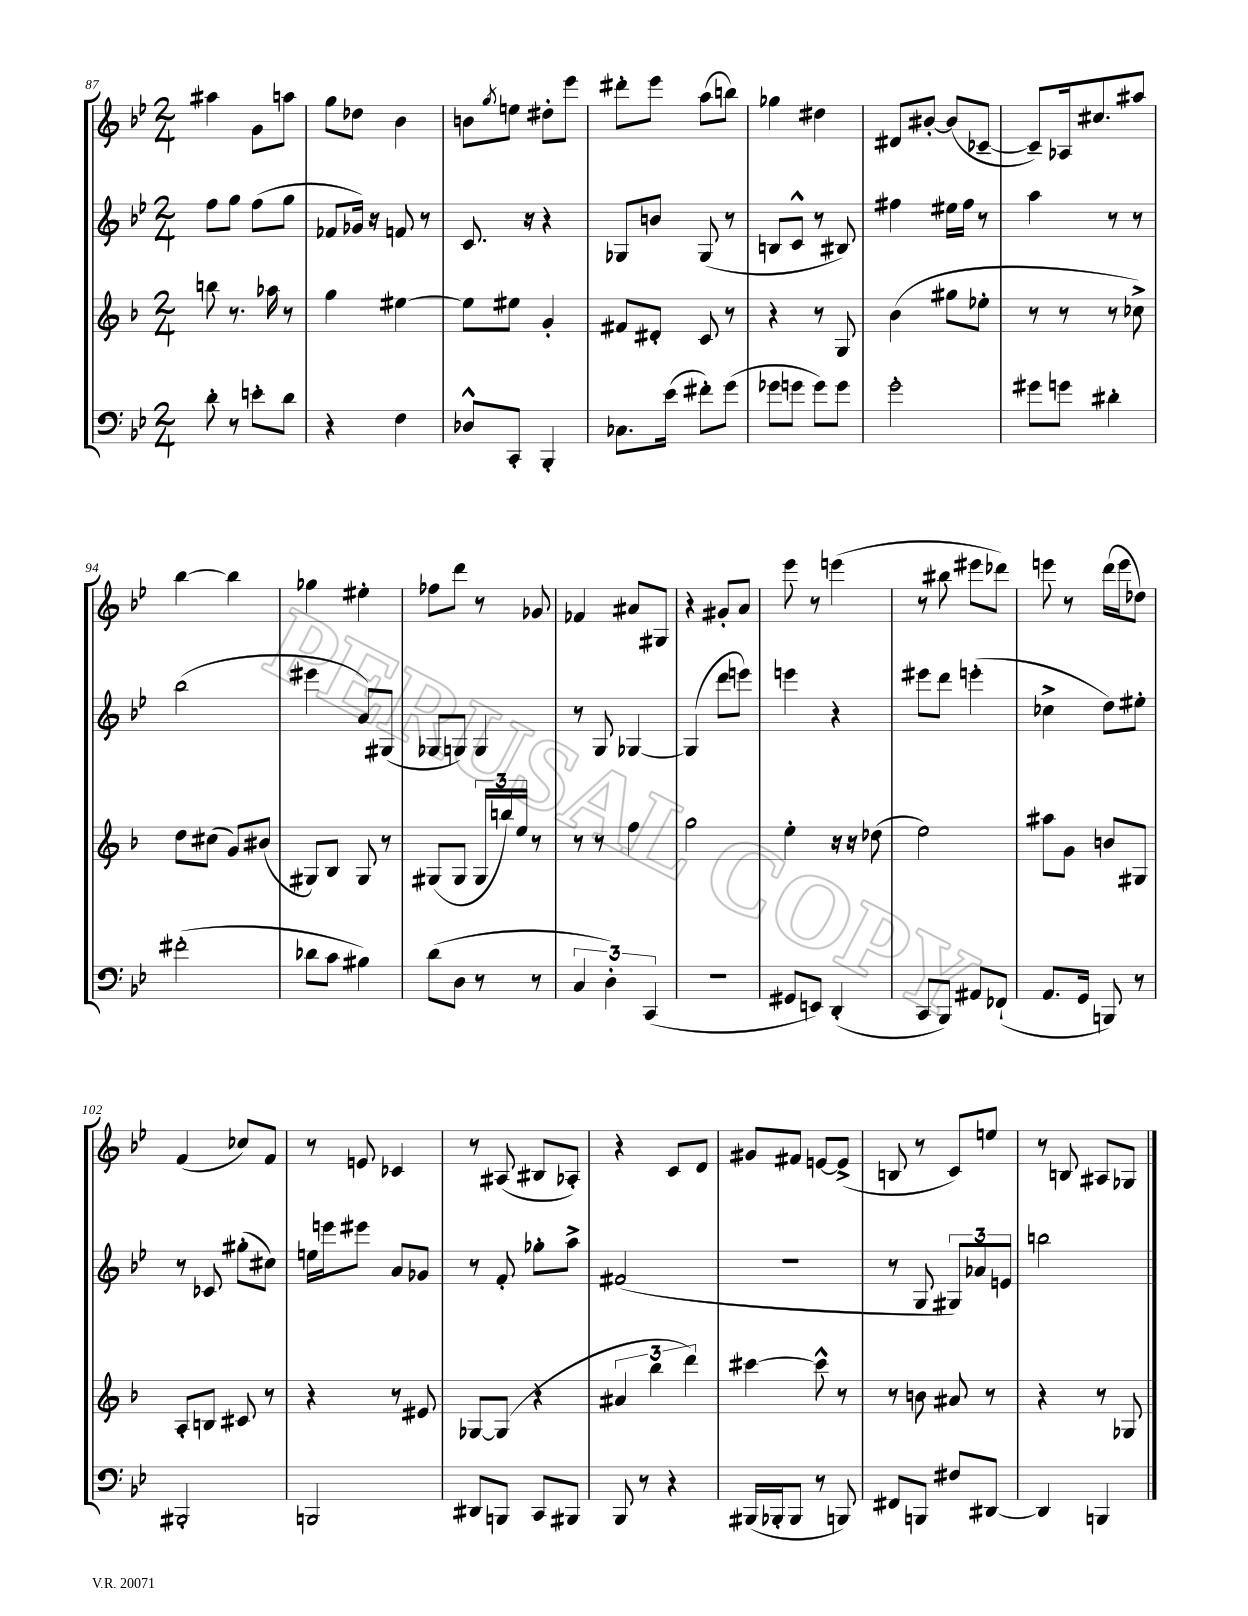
<<
\new StaffGroup <<
\new Staff = "s0" {
    \clef treble \key bes \major \numericTimeSignature \time 2/4
    ais''4 g'8 a''8 |
    g''8 des''8 bes'4 |
    b'8 \acciaccatura { g''8 } e''8 dis''8-. ees'''8 |
    dis'''8-. ees'''8 a''8( b''8) |
    ges''4 dis''4 |
    dis'8 bis'8~-. bis'8( ces'8~-- |
    ces'8--) aes16 cis''8. ais''8 |
    bes''4~ bes''4 |
    ges''4 eis''4-. |
    fes''8 d'''8 r8 ges'8 |
    fes'4 ais'8 gis8 |
    r4 gis'8-. a'8 |
    ees'''8 r8 e'''4( |
    r8 bis''8 eis'''8 des'''8) |
    e'''8 r8 d'''16( e'''16 des''8) |
    f'4( ces''8) f'8 |
    r8 e'8 ces'4 |
    r8 ais8( bis8 aes8-.) |
    r4 c'8 d'8 |
    gis'8 fis'8 e'8~ e'8->( |
    b8 r8 c'8) e''8 |
    r8 b8 ais8 ges8 \bar "|." |
}
\new Staff = "s1" {
    \clef treble \key bes \major \numericTimeSignature \time 2/4
    f''8 g''8 f''8( g''8 |
    fes'8 ges'16) r16 f'8 r8 |
    c'8. r16 r4 |
    ges8 b'8 ges8( r8 |
    b8 c'8-^ r8 bis8) |
    fis''4 eis''16 fis''16 r8 |
    a''4 r8 r8 |
    bes''2( |
    eis'''4 a'8) gis8( |
    ges8 g8) g4 |
    r8 g8 ges4~ |
    ges4( d'''8 e'''8) |
    e'''4 r4 |
    eis'''8 d'''8 e'''4-.( |
    ces''4-> d''8) eis''8-. |
    r8 ces'8 gis''8-.( cis''8) |
    e''16 e'''16 eis'''8 a'8 ges'8 |
    r8 f'8-. ges''8-. a''8-> |
    fis'2( |
    r2 |
    r8 g8 \tuplet 3/2 { gis8) aes'8 e'8 } |
    b''2 \bar "|." |
}
\new Staff = "s2" {
    \clef treble \key f \major \numericTimeSignature \time 2/4
    b''8 r8. aes''16 r8 |
    g''4 eis''4~ |
    eis''8 eis''8 g'4-. |
    fis'8 dis'8-. c'8 r8 |
    r4 r8 g8 |
    bes'4( gis''8 ees''8-. |
    r8 r8 r8 ces''8->) |
    d''8 cis''8( g'8) bis'8( |
    gis8) bes8 gis8 r8 |
    gis8( gis8 \tuplet 3/2 { gis16 b''16) e''16 } r8 |
    r8 r8 f''4 |
    g''2 |
    e''4-. r16 r16 des''8( |
    e''2) |
    ais''8 g'8 b'8 gis8 |
    a8-. b8 cis'8 r8 |
    r4 r8 eis'8 |
    ges8~ ges8( r4 |
    \tuplet 3/2 { ais'4 bes''4 d'''4) } |
    cis'''4~ cis'''8-^ r8 |
    r8 b'8 ais'8 r8 |
    r4 r8 ges8 \bar "|." |
}
\new Staff = "s3" {
    \clef bass \key bes \major \numericTimeSignature \time 2/4
    d'8-. r8 e'8-. d'8 |
    r4 f4 |
    des8-^ c,8-. bes,,4-. |
    ces8. ees'16( fis'8-.) g'8( |
    ges'8 g'8 g'8) g'8 |
    g'2-. |
    gis'8 g'8 dis'4-. |
    fis'2-.( |
    des'8 c'8 bis4) |
    d'8( d8 r8 r8 |
    \tuplet 3/2 { c4 d4-.) c,4( } |
    r2 |
    gis,8 e,8) d,4-.( |
    c,8 bes,,8) ais,8 fes,8-!( |
    a,8. g,16 b,,8) r8 |
    bis,,2-. |
    b,,2 |
    dis,8 b,,8 c,8 bis,,8 |
    bes,,8 r8 r4 |
    bis,,16( bes,,16-. bes,,8 r8 b,,8) |
    fis,8 b,,8 fis8 dis,8~ |
    dis,4 b,,4 \bar "|." |
}
>>
>>
\layout { \context { \Score currentBarNumber = #87 } }
